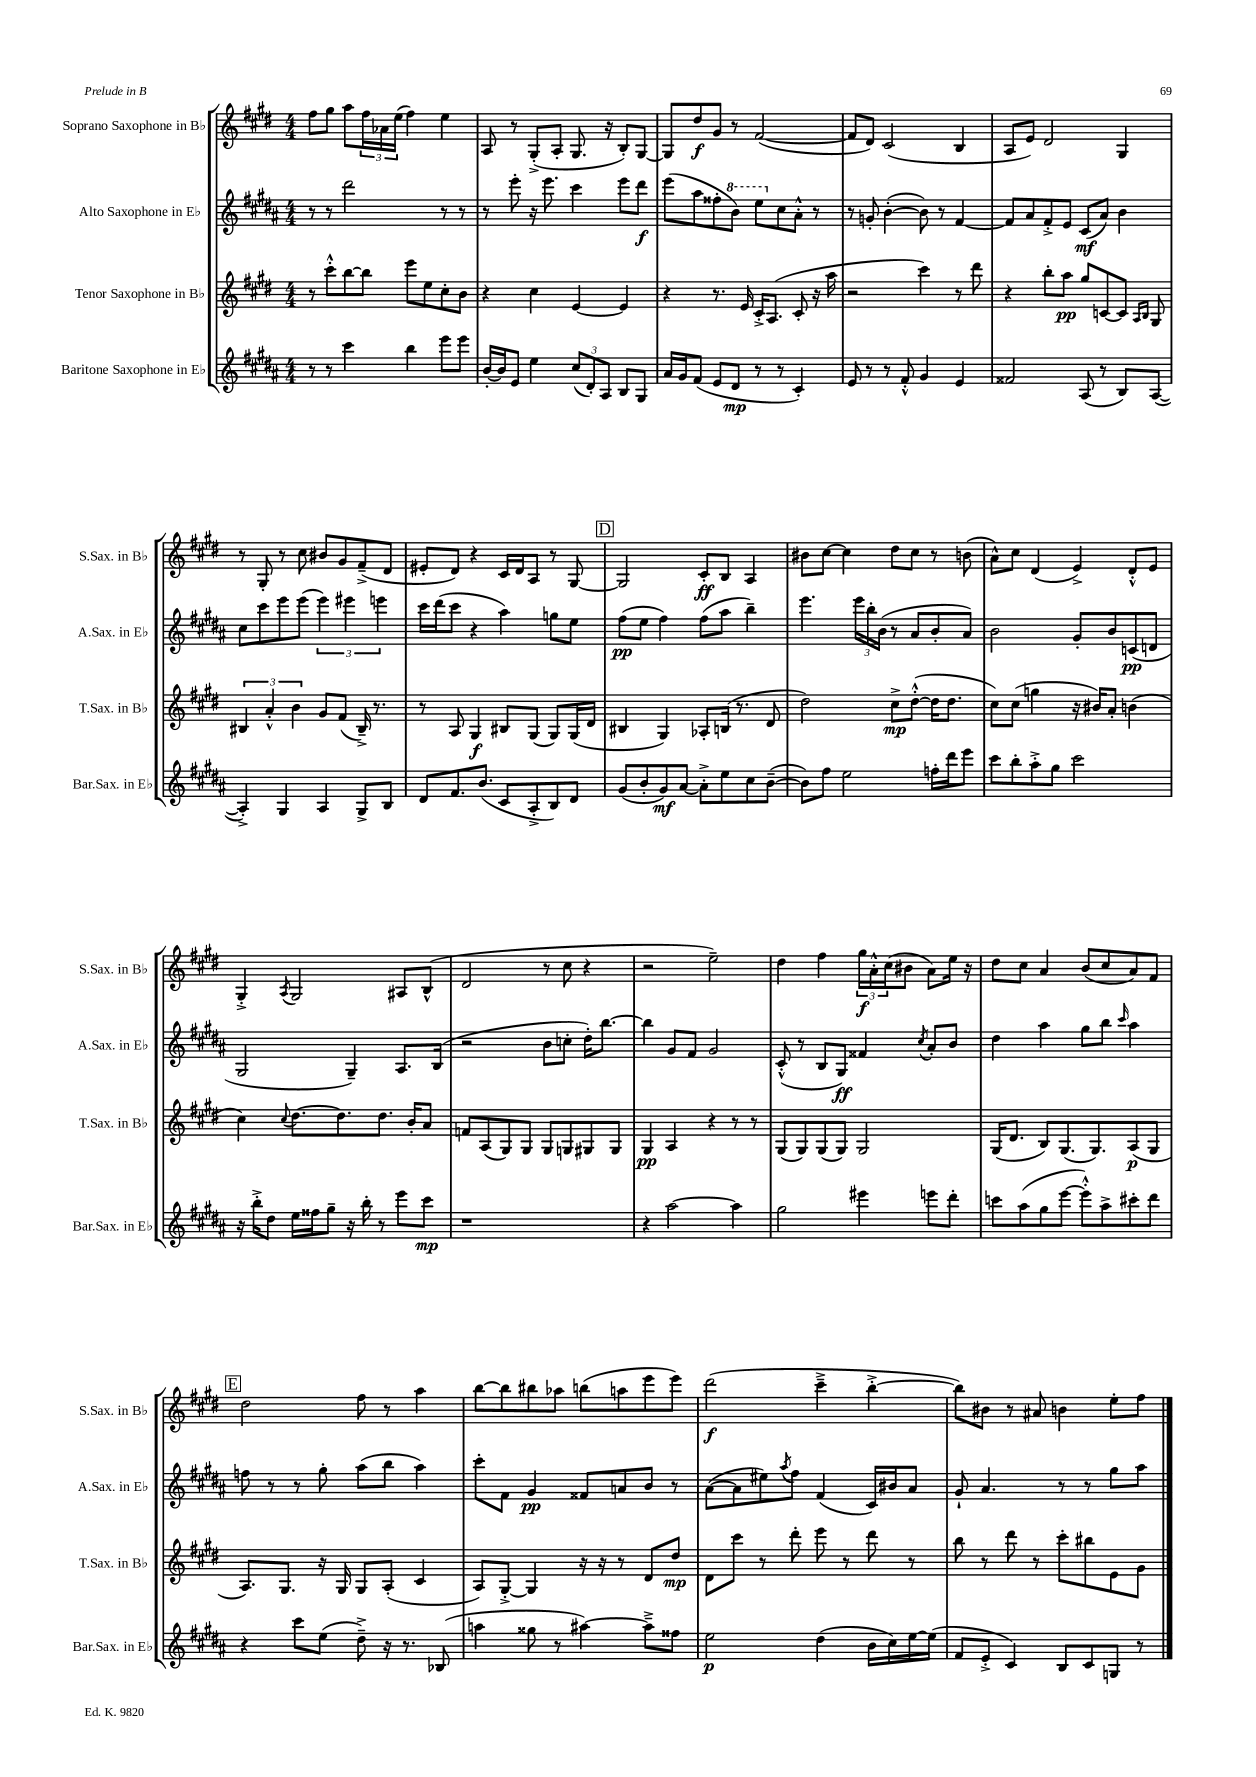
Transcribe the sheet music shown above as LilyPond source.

<<
\new StaffGroup <<
\new Staff = "s0" \with { instrumentName = "Soprano Saxophone in Bb" shortInstrumentName = "S.Sax. in Bb" } {
    \clef treble \key e \major \numericTimeSignature \time 4/4
    fis''8 gis''8 a''8 \tuplet 3/2 { fis''16 aes'16 e''16( } fis''4) e''4 |
    a8 r8 gis8-.->( a8-. gis8. r16 b8-.) gis8~ |
    gis8 dis''8\f gis'8 r8 fis'2~( |
    fis'8 dis'8) cis'2( b4 |
    a8 e'8) dis'2 gis4 |
    r8 gis8-. r8 cis''8 bis'8 gis'8 fis'8--->( dis'8 |
    eis'8-. dis'8) r4 cis'16 dis'16 a8 r8 gis8~ |
    \mark \markup { \box "D" } gis2 cis'8-.\ff b8 a4 |
    bis'8 cis''8~ cis''4 dis''8 cis''8 r8 b'8( |
    a'8-^) cis''8 dis'4( e'4->) dis'8-.-^ e'8 |
    gis4-.-> \acciaccatura { a8 } gis2 ais8 b8-^( |
    dis'2 r8 cis''8 r4 |
    r2 e''2--) |
    dis''4 fis''4 \tuplet 3/2 { gis''16\f a'16-.-^ cis''16( } bis'8 a'8) e''16 r16 |
    dis''8 cis''8 a'4 b'8( cis''8 a'8) fis'8 |
    \mark \markup { \box "E" } dis''2 fis''8 r8 a''4 |
    b''8~ b''8 bis''8 aes''8 b''8( a''8 e'''8 e'''8) |
    dis'''2\f( cis'''4---> b''4~-.-> |
    b''8) bis'8 r8 ais'8 b'4 e''8-. fis''8 \bar "|." |
}
\new Staff = "s1" \with { instrumentName = "Alto Saxophone in Eb" shortInstrumentName = "A.Sax. in Eb" } {
    \clef treble \key b \major \numericTimeSignature \time 4/4
    r8 r8 dis'''2 r8 r8 |
    r8 e'''8-. r16 e'''8. cis'''4 e'''8 dis'''8\f |
    e'''8( ais''8 fisis''8-. \ottava #1 b''8) e'''8 \ottava #0 cis''8 ais'8-.-^ r8 |
    r8 g'8-. b'4~-.( b'8) r8 fis'4~ |
    fis'8 ais'8 fis'8-.-> e'8 cis'8\mf( ais'8) b'4 |
    cis''8 cis'''8 e'''8 e'''8( \tuplet 3/2 { e'''4) eis'''4 e'''4 } |
    cis'''16 dis'''16( cis'''8 r4 ais''4) g''8 e''8 |
    \mark \markup { \box "D" } fis''8\pp( e''8 fis''4) fis''8( ais''8 b''4--) |
    e'''4. \tuplet 3/2 { e'''16 b''16-. b'16( } r8 ais'8 b'8-. ais'8) |
    b'2 gis'8-. b'8 c'8\pp( d'8 |
    gis2 gis4--) ais8. b16( |
    r2 b'8 c''8-. dis''16-.) b''8.~ |
    b''4 gis'8 fis'8 gis'2 |
    cis'8-.-^( r8 b8 gis8\ff) fisis'4 \acciaccatura { cis''8 } ais'8-. b'8 |
    dis''4 ais''4 gis''8 b''8 \grace { cis'''16 } ais''4 |
    \mark \markup { \box "E" } f''8 r8 r8 gis''8-. ais''8( b''8 ais''4) |
    cis'''8-. fis'8 gis'4\pp fisis'8 a'8 b'8 r8 |
    ais'8~( ais'8 eis''8) \acciaccatura { ais''8 } fis''8 fis'4( cis'16) bis'16 ais'8 |
    gis'8-! ais'4. r8 r8 gis''8 ais''8 \bar "|." |
}
\new Staff = "s2" \with { instrumentName = "Tenor Saxophone in Bb" shortInstrumentName = "T.Sax. in Bb" } {
    \clef treble \key e \major \numericTimeSignature \time 4/4
    r8 cis'''8-.-^ b''8~ b''8 e'''8 e''8 cis''8-. b'8 |
    r4 cis''4 e'4~ e'4 |
    r4 r8. e'16 cis'16-.-> a8.( cis'8-. r16 a''16 |
    r2 cis'''4) r8 dis'''8 |
    r4 b''8-. a''8\pp gis''8 c'8~ c'8 \grace { a16 b16 } gis8 |
    \tuplet 3/2 { bis4 a'4-.-^ b'4 } gis'8 fis'8( bis16--->) r8. |
    r8 a8 gis4\f bis8 gis8( gis8) gis16( dis'16 |
    \mark \markup { \box "D" } bis4 gis4) aes8-. b16( r8. dis'8 |
    dis''2) cis''8->\mp dis''8~-.-^( dis''16 dis''8. |
    cis''8) cis''8( g''4 r16 bis'16) a'8-. b'4( |
    cis''4) \appoggiatura { cis''8 } dis''8.~ dis''8. dis''8. b'16-. a'8 |
    f'8 a8( gis8) gis8 gis8 g8 gis8 gis8 |
    gis4\pp a4 r4 r8 r8 |
    gis8( gis8) gis8( gis8) gis2 |
    gis16( dis'8. b8) gis8.( gis8.) a8\p( gis8 |
    \mark \markup { \box "E" } a8.) gis8. r16 gis16 gis8 a8-.( cis'4 |
    a8) gis8~-.-> gis4 r16 r16 r8 dis'8 dis''8\mp |
    dis'8 cis'''8 r8 dis'''8-. e'''8 r8 dis'''8 r8 |
    b''8 r8 dis'''8 r8 cis'''8-. bis''8 e'8 gis'8 \bar "|." |
}
\new Staff = "s3" \with { instrumentName = "Baritone Saxophone in Eb" shortInstrumentName = "Bar.Sax. in Eb" } {
    \clef treble \key b \major \numericTimeSignature \time 4/4
    r8 r8 cis'''4 b''4 e'''8 e'''8 |
    b'16~-. b'16 e'8 e''4 \tuplet 3/2 { cis''8( dis'8-.) ais8 } b8 gis8 |
    ais'16 gis'16 fis'8( e'8 dis'8\mp r8 r8 cis'4-.) |
    e'8 r8 r8 fis'8-.-^ gis'4 e'4 |
    fisis'2 ais8( r8 b8) ais8~( |
    ais4-.->) gis4 ais4 gis8-> b8 |
    dis'8 fis'8. b'8.( cis'8 ais8-.-> b8) dis'8 |
    \mark \markup { \box "D" } gis'8( b'8-. gis'8\mf) ais'8~ ais'8-.-> e''8 cis''8 b'8~--( |
    b'8) fis''8 e''2 f''16-. dis'''16 e'''8 |
    cis'''8 b''8-. ais''8-.-> gis''8 cis'''2 |
    r16 b''16-.-> dis''8 e''16 fisis''16 gis''8-- r16 b''16-. r8 e'''8 cis'''8\mp |
    r1 |
    r4 ais''2~ ais''4 |
    gis''2 eis'''4 e'''8 dis'''8-. |
    c'''8 ais''8( gis''8 e'''8~ e'''8-.-^) ais''8-> cis'''8-. dis'''8 |
    \mark \markup { \box "E" } r4 cis'''8 e''8( dis''8--->) r16 r8. bes8( |
    a''4 gisis''8 r8 ais''4~) ais''8---> fisis''8 |
    e''2\p dis''4( b'16 cis''16) e''16~ e''16( |
    fis'8 e'8-.-> cis'4) b8 cis'8 g8 r8 \bar "|." |
}
>>
>>
\layout { \context { \Score \remove "Bar_number_engraver" } }
